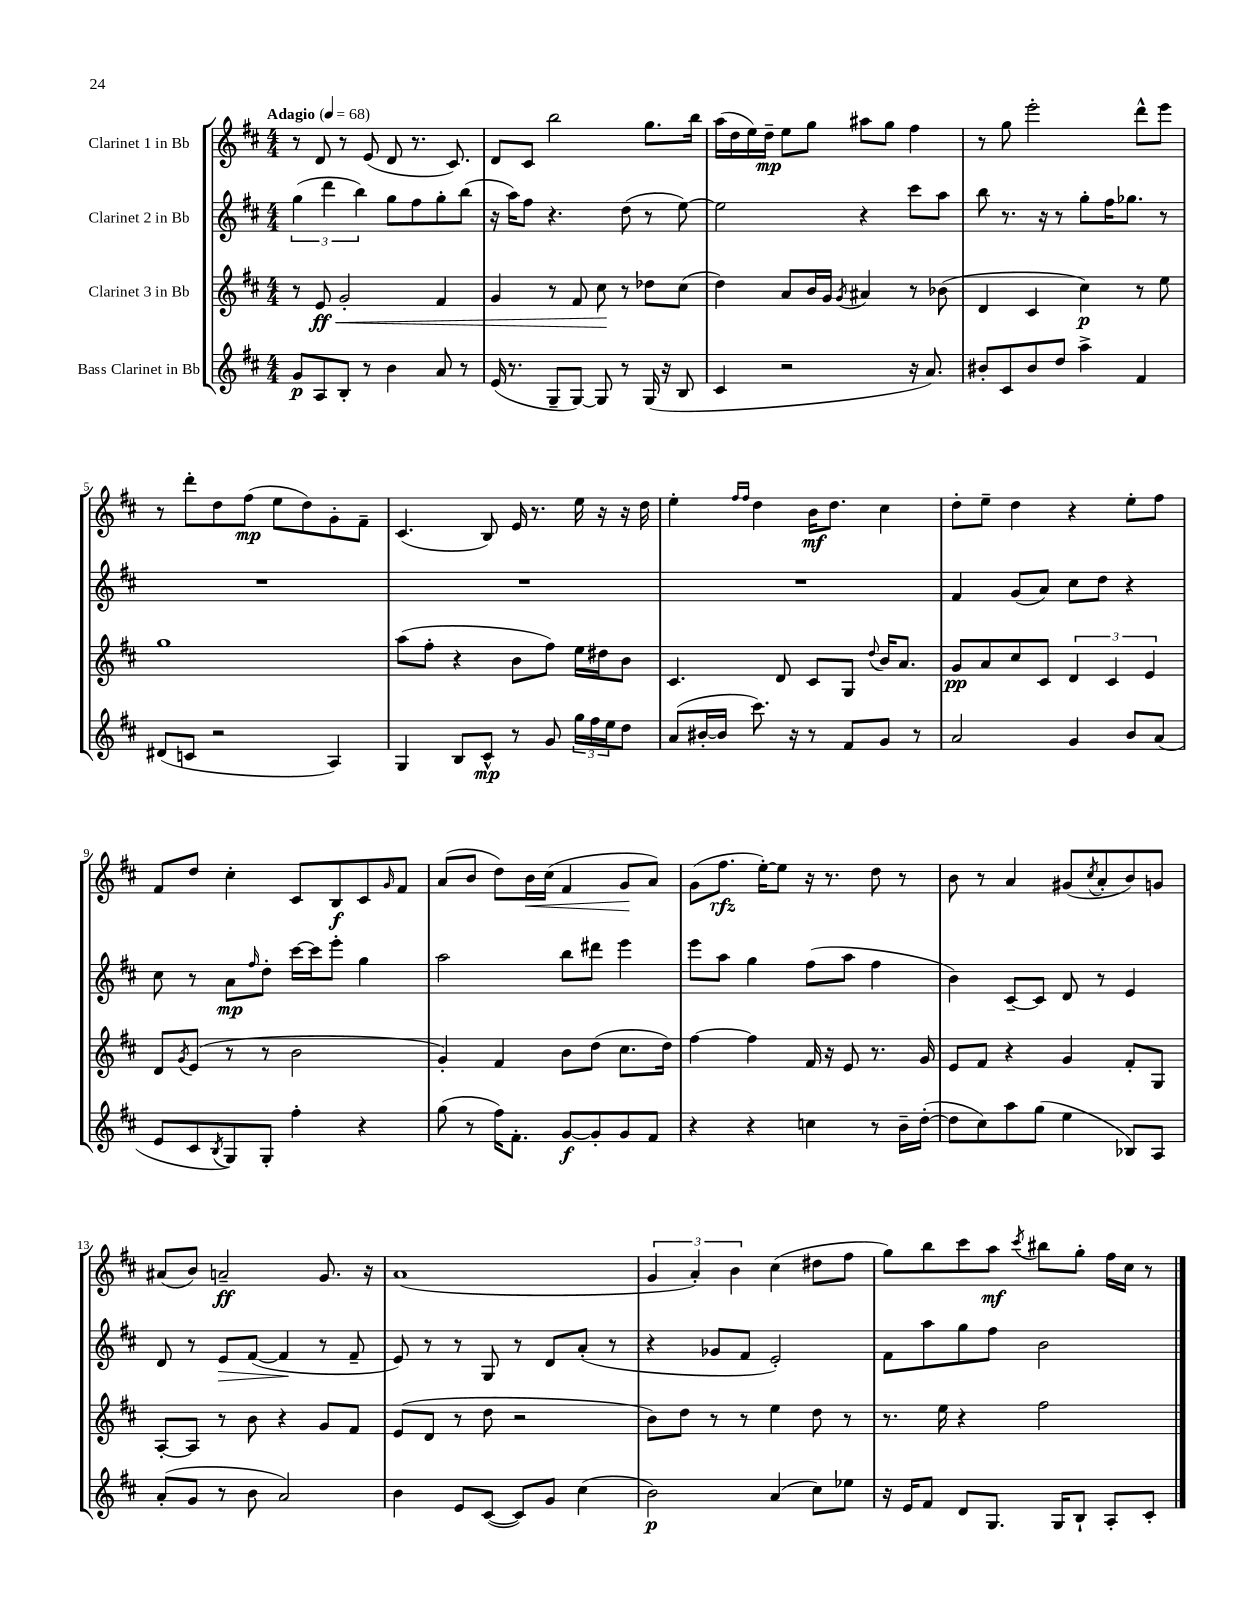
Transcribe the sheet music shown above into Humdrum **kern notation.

**kern	**kern	**kern	**kern
*staff4	*staff3	*staff2	*staff1
*clefG2	*clefG2	*clefG2	*clefG2
*k[f#c#]	*k[f#c#]	*k[f#c#]	*k[f#c#]
*M4/4	*M4/4	*M4/4	*M4/4
*MM68	*MM68	*MM68	*MM68
8g	8r	(6gg	8r
8A	8e	.	8d
.	.	6ddd	.
8B'	2g'	.	8r
.	.	6bb)	.
8r	.	.	(8e
4b	.	8gg	8d
.	.	8ff#	8.r
8a	4f#	8gg'	.
.	.	.	8.c#)
8r	.	(8bb	.
=	=	=	=
(16e	4g	16r	8d
8.r	.	16aa)	.
.	.	8ff#	8c#
8G~	8r	4.r	2bb
[8G)	8f#	.	.
8G]	8cc#	.	.
8r	8r	(8dd	.
(16G	8dd-	8r	8.gg
16r	.	.	.
8B	(8cc#	[8ee)	.
.	.	.	16bb
=	=	=	=
4c#	4dd)	2ee]	(16aa
.	.	.	16dd
.	.	.	16ee)
.	.	.	16dd~
2r	8a	.	8ee
.	16b	.	8gg
.	16g	.	.
.	8qg	.	.
.	4a#	4r	8aa#
.	.	.	8gg
16r	8r	8ccc#	4ff#
8.a)	.	.	.
.	(8b-	8aa	.
=	=	=	=
8b#'	4d	8bb	8r
8c#	.	8.r	8gg
8b#	4c#	.	2eee'
.	.	16r	.
8dd	.	8r	.
4aa^	4cc#)	8gg'	.
.	.	16ff#	.
.	.	8.gg-	.
4f#	8r	.	8ddd^^
.	8ee	8r	8eee
=	=	=	=
(8d#	1gg	1r	8r
8c	.	.	8ddd'
2r	.	.	8dd
.	.	.	(8ff#
.	.	.	8ee
.	.	.	8dd)
4A)	.	.	8g'
.	.	.	8f#~
=	=	=	=
4G	(8aa	1r	(4.c#
.	8ff#'	.	.
8B	4r	.	.
8c#^^	.	.	8B)
8r	8b	.	16e
.	.	.	8.r
8g	8ff#)	.	.
24gg	16ee	.	16ee
24ff#	.	.	.
.	16dd#	.	16r
24ee	.	.	.
8dd	8b	.	16r
.	.	.	16dd
=	=	=	=
(8a	4.c#	1r	4ee'
[16b#'	.	.	.
16b#]	.	.	.
.	.	.	16qqff#
.	.	.	16qqff#
8.ccc#)	.	.	4dd
.	8d	.	.
16r	.	.	.
8r	8c#	.	16b
.	.	.	8.dd
8f#	8G	.	.
.	8qqdd	.	.
8g	16b	.	4cc#
.	8.a	.	.
8r	.	.	.
=	=	=	=
2a	8g	4f#	8dd'
.	8a	.	8ee~
.	8cc#	(8g	4dd
.	8c#	8a)	.
4g	6d	8cc#	4r
.	.	8dd	.
.	6c#	.	.
8b	.	4r	8ee'
.	6e	.	.
(8a	.	.	8ff#
=	=	=	=
8e	8d	8cc#	8f#
.	8qg	.	.
8c#	(8e	8r	8dd
8qB	.	.	.
8G)	8r	8a	4cc#'
.	.	16qqff#	.
8G'	8r	8dd'	.
4ff#'	2b	[16ccc#	8c#
.	.	16ccc#]	.
.	.	8eee'	8B
4r	.	4gg	8c#
.	.	.	16qqg
.	.	.	8f#
=	=	=	=
(8gg	4g')	2aa	(8a
8r	.	.	8b
16ff#)	4f#	.	8dd)
8.f#'	.	.	.
.	.	.	16b
.	.	.	(16cc#
[8g	8b	8bb	4f#
8g']	(8dd	8ddd#	.
8g	8.cc#	4eee	8g
8f#	.	.	8a)
.	16dd)	.	.
=	=	=	=
4r	[4ff#	8eee	(8g
.	.	8aa	8.ff#
4r	4ff#]	4gg	.
.	.	.	[16ee')
.	.	.	8ee]
4cc	16f#	(8ff#	16r
.	16r	.	8.r
.	8e	8aa	.
8r	8.r	4ff#	8dd
16b~	.	.	8r
([16dd'	16g	.	.
=	=	=	=
8dd]	8e	4b)	8b
8cc#)	8f#	.	8r
8aa	4r	[8c#~	4a
(8gg	.	8c#]	.
4ee	4g	8d	(8g#
.	.	.	8qcc#
.	.	8r	8a'
8B-)	8f#'	4e	8b)
8A	8G	.	8g
=	=	=	=
(8a'	[8A'	8d	(8a#
8g	8A]	8r	8b)
8r	8r	8e	2a~
8b	8b	([8f#	.
2a)	4r	4f#]	.
.	8g	8r	8.g
.	8f#	8f#~	.
.	.	.	16r
=	=	=	=
4b	(8e	8e)	(1a
.	8d	8r	.
8e	8r	8r	.
([8c#	8dd	8G	.
8c#])	2r	8r	.
8g	.	8d	.
(4cc#	.	(8a'	.
.	.	8r	.
=	=	=	=
2b)	8b)	4r	6g
.	8dd	.	.
.	.	.	6a')
.	8r	8g-	.
.	.	.	6b
.	8r	8f#	.
(4a	4ee	2e')	(4cc#
8cc#)	8dd	.	8dd#
8ee-	8r	.	8ff#
=	=	=	=
16r	8.r	8f#	8gg)
16e	.	.	.
8f#	.	8aa	8bb
.	16ee	.	.
8d	4r	8gg	8ccc#
8.G	.	8ff#	8aa
.	.	.	8qccc#
.	2ff#	2b	8bb#
16G	.	.	.
8B`	.	.	8gg'
8A'	.	.	16ff#
.	.	.	16cc#
8c#'	.	.	8r
==	==	==	==
*-	*-	*-	*-
